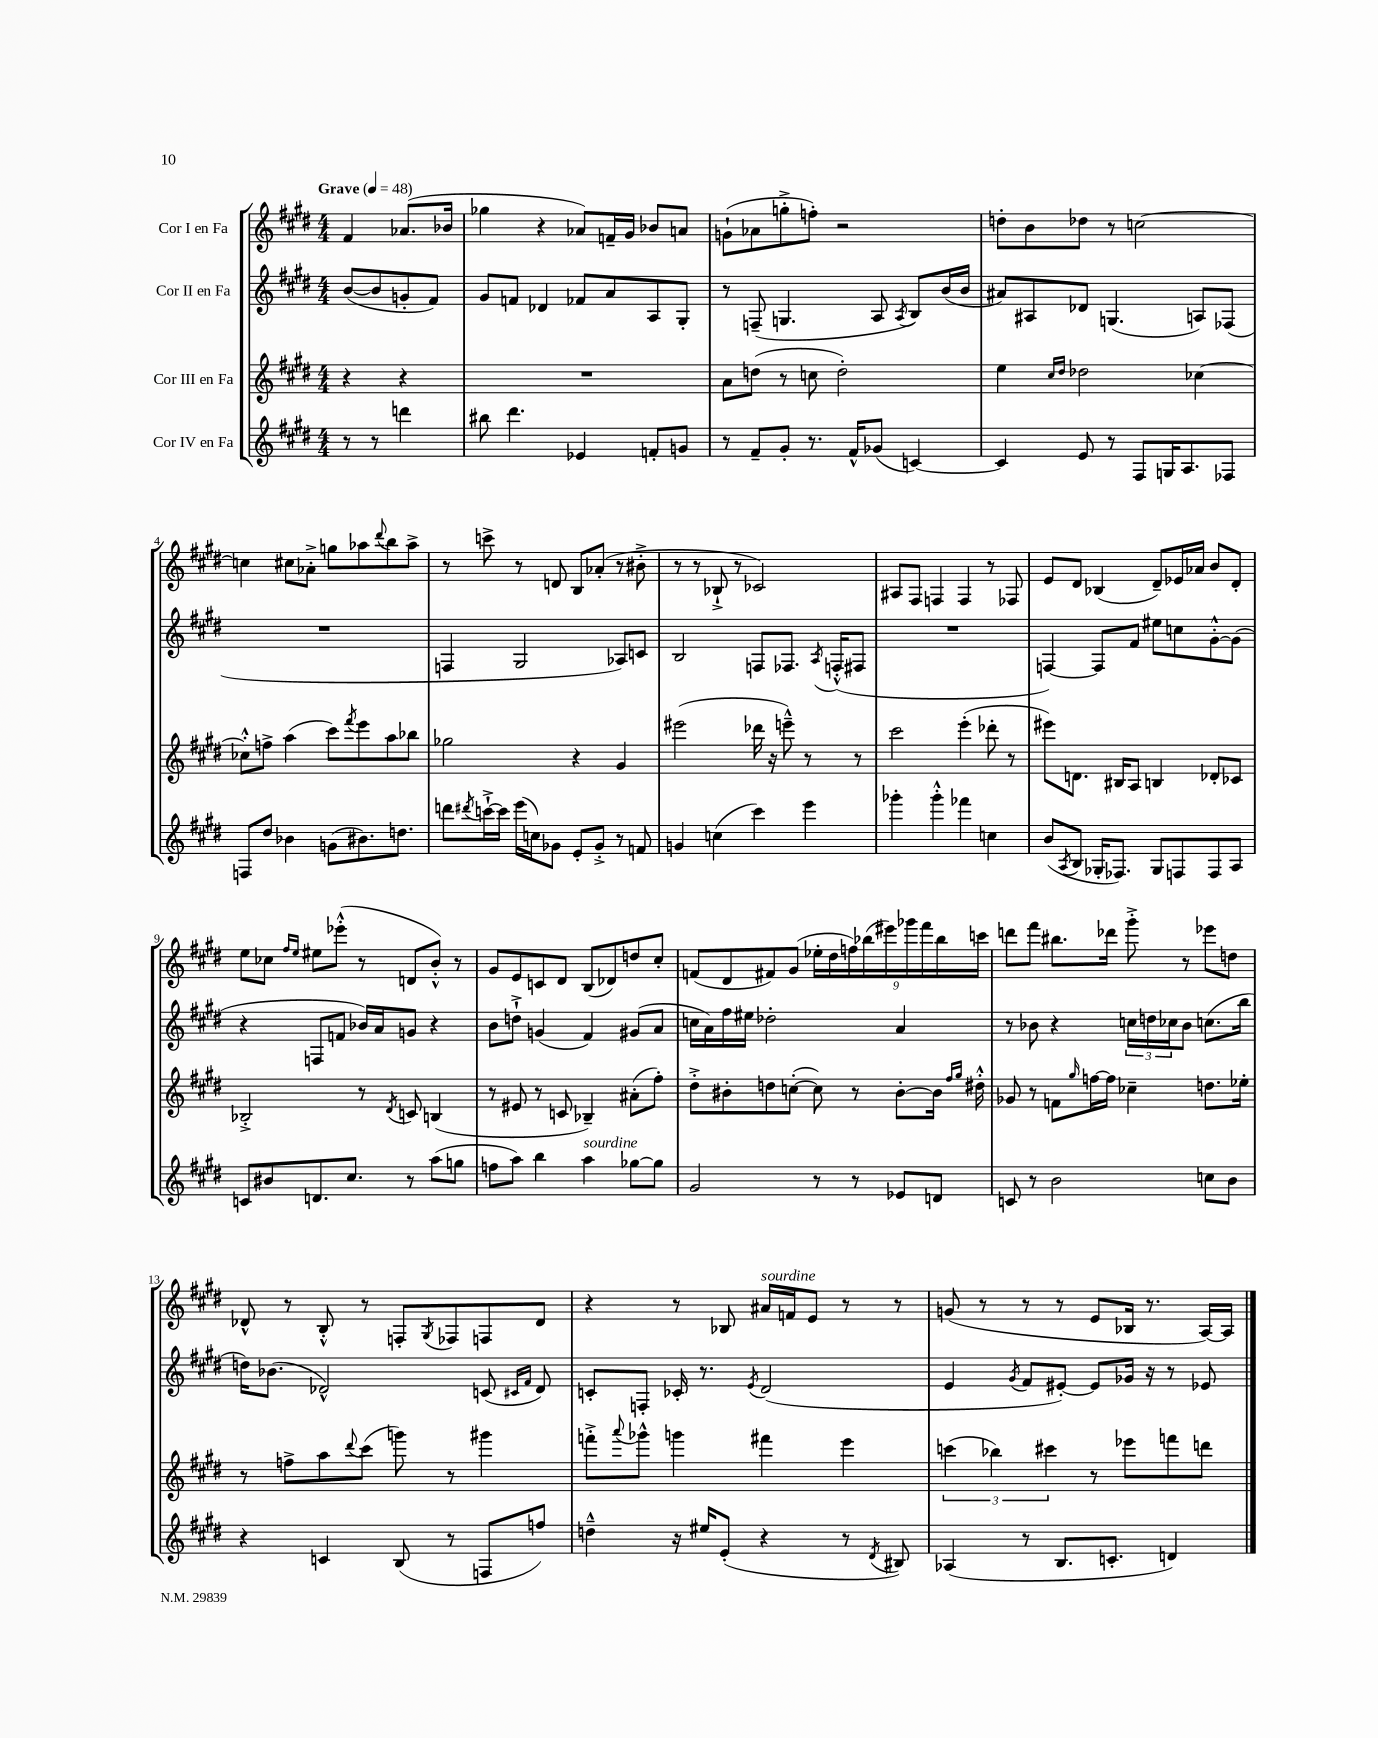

**kern	**kern	**kern	**kern
*part4	*part3	*part2	*part1
*staff4	*staff3	*staff2	*staff1
*I"Cor IV en Fa	*I"Cor III en Fa	*I"Cor II en Fa	*I"Cor I en Fa
*clefG2	*clefG2	*clefG2	*clefG2
*k[f#c#g#d#]	*k[f#c#g#d#]	*k[f#c#g#d#]	*k[f#c#g#d#]
*M4/4	*M4/4	*M4/4	*M4/4
*MM48	*MM48	*MM48	*MM48
=	=	=	=
!	!	!	!LO:TX:a:B:t=Grave
8r	4r	([8b/L	4f#/
8r	.	8b/]	.
4dddn\	4r	8gn'/	(8.a-X/L
.	.	8f#/J)	.
.	.	.	16b-X/Jk
=1	=1	=1	=1
8bb#X\	1r	8g#/L	4gg-X\
4.ddd#\	.	8fn/J	.
.	.	4d-X/	4r
4e-X/	.	8f-X/L	8a-X/L)
.	.	8a/	16fn~/L
.	.	.	16g#/JJ
8fn'/L	.	8A/	8b-X/L
8gn/J	.	8G#'/J	8an/J
=2	=2	=2	=2
8r	8a\L	8r	(8gn`\L
8f#~/L	(8ddn\J	(8Fn~/	8a-X\
8g#'/J	8r	4.Gn/	8ggn'^\
8.r	8ccn\	.	8ffn'\J)
.	2dd'\)	.	2r
16f#^^/KL	.	.	.
(8g-X/J	.	8A/	.
.	.	8qA/	.
[4cn/)	.	8B/L)	.
.	.	(16b/L	.
.	.	16b/JJ	.
=3	=3	=3	=3
4c/]	4ee\	8a#X/L)	8ddn'\L
.	.	8A#X/	8b\
.	16qqcc#/LL	.	.
.	16qqdd#/JJ	.	.
8e/	2dd-X\	8d-X/J	8dd-X\J
8r	.	(4.Gn/	8r
8F#/L	.	.	[2ccn\
16Gn/K	.	.	.
8.A/	.	.	.
.	[4cc-X\	8An/L)	.
8F-X/J	.	(8F-X/J	.
!!LO:LB:g=z
=4	=4	=4	=4
8Fn/L	8cc-X'^^\L]	1r	4ccn\]
8dd#/J	8ffn^\J	.	.
4b-X\	(4aa\	.	8cc#X\L
.	.	.	8a-X'^\J
(8gn\L	8ccc#\L)	.	8ggn\L
.	8qfff#/	.	.
8.b#X\)	8eee\	.	8aa-X\
.	.	.	8qqddd#/
.	8aa\	.	8bb\
8.ddn\J	.	.	.
.	8bb-X\J	.	8aa-^\J
=5	=5	=5	=5
8dddn\L	2gg-X\	4Fn/	8r
8qddd#X/	.	.	.
[16cccn`^\L	.	.	8cccn^\
16ccc\JJ]	.	.	.
(16eee\LL	.	2G#/	8r
16ccn\J)	.	.	.
8g-X\J	.	.	8dn/
8e'/L	4r	.	8B/L
8g-'^/J	.	.	(8a-X'/J
8r	4g#/	8A-X/L)	8r
8fn/	.	8cn/J	8b#X'^\
=6	=6	=6	=6
4gn/	(2eee#X\	2B/	8r
.	.	.	8r
(4ccn\	.	.	8B-X`^/
.	.	.	8r
4ccc#\)	16ddd-X\	8Fn/L	2c-X/)
.	16r	.	.
.	8eeen~^^\)	8.F-X/J	.
4eee\	8r	.	.
.	.	8qA/	.
.	.	(16Fn'^^/KL	.
.	8r	8F#X/J	.
=7	=7	=7	=7
4ggg-X'\	2ccc#\	1r	8A#X/L
.	.	.	8F#/J
4ggg-'^^\	.	.	4Fn/
4fff-X\	(4eee'\	.	4F/
4ccn\	8ddd-X'\	.	8r
.	8r	.	8F-X/
=8	=8	=8	=8
(8b/L	8eee#X\L)	[4Fn/)	8e/L
8qA/	.	.	.
8B/J	8.dn\J	.	8d#/J
16G-X'/KL	.	8F/L]	(4B-X/
8.F-X/J)	16B#X/KL	.	.
.	8A/J	8f#/J	.
8G-/L	4Bn/	8ee#X\L	8d#~/L)
8Fn/	.	8ccn\	16e-X/L
.	.	.	16a-X/JJ
8F/	8d-X'/L	[8g#'^^\	8b/L
8A/J	8c-X/J	(8g#\J]	8d#'/J
!!LO:LB:g=z
=9	=9	=9	=9
8cn/L	2B-X'^/	4r	8ee\L
8b#X/	.	.	8cc-X\J
.	.	.	16qqff#/LL
.	.	.	16qqee/JJ
8.dn/	.	8Fn/L	8ee#X\L
.	.	8fn/J	(8eee-X'^^\J
8.cc#/J	.	.	.
.	8r	16b-X/LL)	8r
.	.	16a/J	.
.	8qd#/	.	.
8r	8cn/	8gn/J	8dn/L
(8aa\L	(4Bn/	4r	8b'^^/J)
8ggn\J	.	.	8r
=10	=10	=10	=10
8ffn\L	8r	8b\L	8g#/L
8aa\J)	8e#X/	8ddn`^\J	8e/
4bb\	8r	(4gn/	8cn/
.	8cn/	.	8d#/J
!LO:TX:a:i:t=sourdine	!	!	!
4aa\	4B-X~/)	4f#/)	(8B/L
.	.	.	8d-X/)
[8gg-X\L	(8a#X'\L	(8g#X/L	8ddn/
8gg-\J]	8ff#'\J)	8a/J	8cc#'/J
=11	=11	=11	=11
2g#/	8dd#'^\L	16ccn\LL	(8fn/L
.	.	16a\)	.
.	8b#X'\	16ff#\	8d#/
.	.	16ee#X\JJ	.
.	8ddn\	2dd-X'\	8f#X/)
.	([8ccn'\J	.	(8g#/J
8r	8cc\])	.	18ee-X'\LL
.	.	.	18dd#\
.	.	.	18ffn\)
8r	8r	.	.
.	.	.	(18bb-X\
.	.	.	18eee#X\)
8e-X/L	[8b#'\L	4a/	.
.	.	.	18ggg-X\
.	.	.	18fff#\
8dn/J	16b#\Jk]	.	.
.	.	.	18bb-\
.	16qqff#/LL	.	.
.	16qqgg#/JJ	.	.
.	16dd#X'^^\	.	.
.	.	.	18cccn\JJ
=12	=12	=12	=12
8cn/	8g-X/	8r	8dddn\L
8r	8r	8b-X\	8fff#\J
2b\	8fn\L	4r	8.bb#X\L
.	16qqgg#/	.	.
.	[16ffn\L	.	.
.	16ff\JJ]	.	16ddd-X\Jk
.	4cc-X~\	24ccn\LL	8ggg#'^\
.	.	24ddn\	.
.	.	24cc-X\J	.
.	.	8b-\J	8r
8ccn\L	8.ddn\L	(8.ccn\L	8eee-X\L
8b\J	.	.	8ddn\J
.	16ee-X'\Jk	16bb\Jk	.
!!LO:LB:g=z
=13	=13	=13	=13
4r	8r	16ddn\KL)	8d-X^^/
.	.	(8.b-X\J	.
.	8ffn^\L	.	8r
4cn/	8aa\	2d-X^^/)	8B'^^/
.	8qqddd#/	.	.
.	(8ccc#\J	.	8r
(8B/	8gggn\)	.	8Fn'/L
.	.	.	8qG#/
8r	8r	.	8F-X/
8Fn/L	4ggg#X\	(8cn/	8Fn/
.	.	16qqc#X/LL	.
.	.	16qqf#/JJ	.
8ffn/J)	.	8d-/)	8d-/J
=14	=14	=14	=14
4ddn~^^\	8fffn'^\L	8cn'/L	4r
.	8qqaaa/	.	.
.	8ggg-X^^\J	8Fn'/J	.
16r	4gggn\	16c-X'/	8r
16ee#X/KL	.	8.r	.
(8e'/J	.	.	8B-X/
.	.	8qe/	.
!	!	!	!LO:TX:a:i:t=sourdine
4r	4fff#X\	(2d#/	16a#X/LL
.	.	.	16fn/J
.	.	.	8e/J
8r	4eee\	.	8r
8qd#/	.	.	.
8B#X/)	.	.	8r
=15	=15	=15	=15
(4A-X/	(6cccn\	4e/	(8gn/
.	.	.	8r
.	6bb-X\)	.	.
.	.	8qg#/	.
8r	.	8f#/L	8r
.	6ccc#X\	.	.
8.B/L	.	[8e#X'/J)	8r
.	8r	8e#/L]	8e/L
8.cn'/J	.	.	.
.	8eee-X\L	16g-X/Jk	16B-X/Jk
.	.	16r	8.r
4dn/)	8fffn\	8r	.
.	8dddn\J	8e-X/	[16A/LL)
.	.	.	16A/JJ]
==	==	==	==
*-	*-	*-	*-
